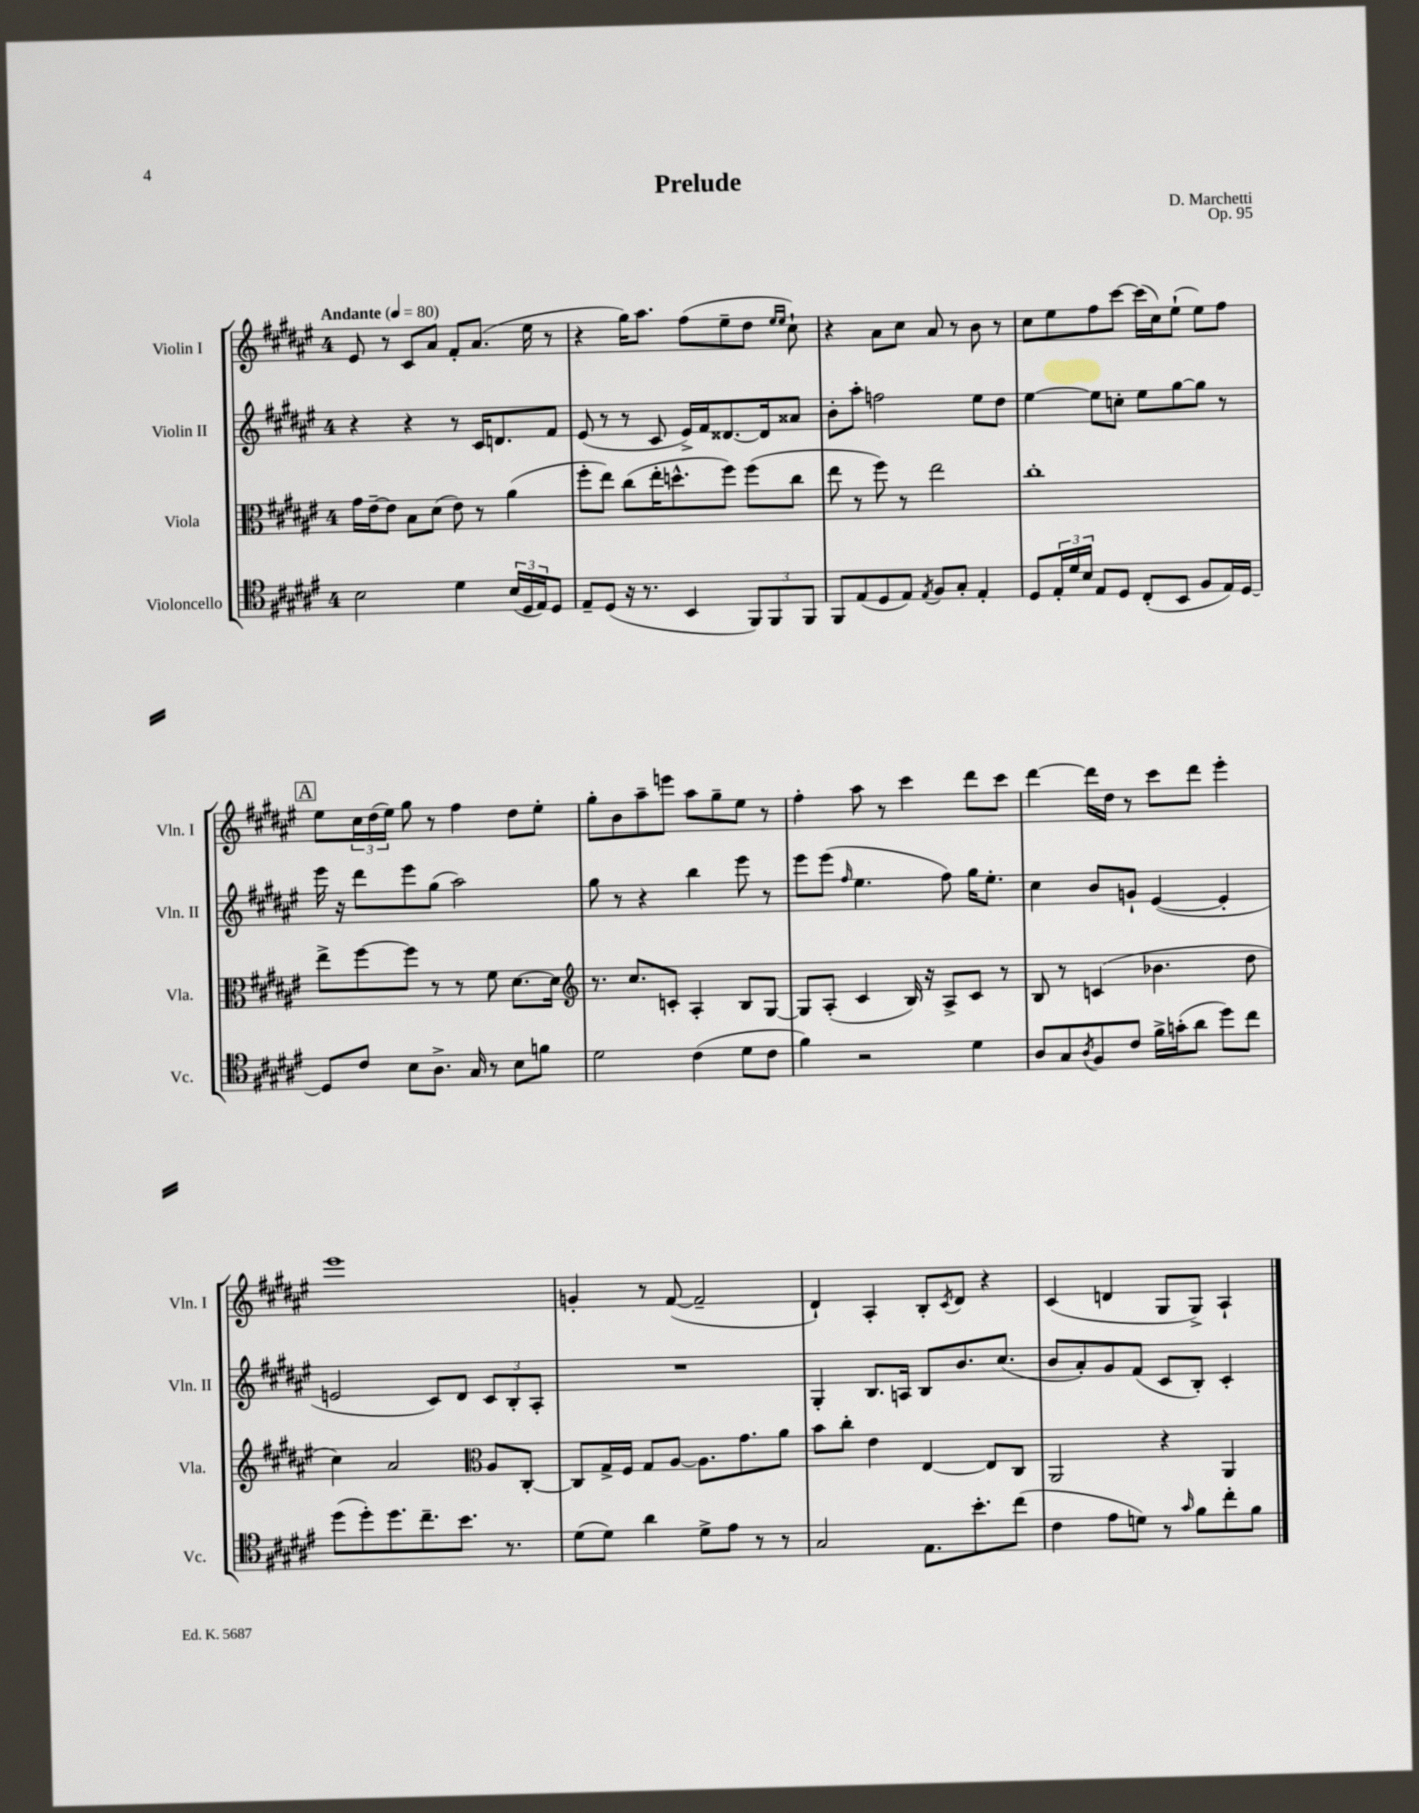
\header { title = "Prelude" composer = "D. Marchetti" opus = "Op. 95" }
<<
\new StaffGroup <<
\new Staff = "s0" \with { instrumentName = "Violin I" shortInstrumentName = "Vln. I" } {
    \clef treble \key fis \major \once \override Staff.TimeSignature.style = #'single-digit \time 4/4 \tempo "Andante" 4 = 80
    eis'8 r8 cis'8 ais'8 fis'8-. ais'8.( eis''16 r8 |
    r4 gis''16) ais''8. fis''8( eis''8-- dis''8 \grace { eis''16 eis''16 } cis''8-!) |
    r4 ais'8 cis''8 ais'8 r8 b'8 r8 |
    cis''8 eis''8 fis''8 cis'''8~ cis'''16( cis''16) eis''8-!( eis''8) fis''8 |
    \mark \markup { \box "A" } eis''8 \tuplet 3/2 { cis''16 dis''16( eis''16) } gis''8 r8 fis''4 dis''8 eis''8-. |
    gis''8-. b'8 ais''8-- e'''8 ais''8 gis''8-- eis''8 r8 |
    fis''4-. ais''8 r8 cis'''4 dis'''8 cis'''8 |
    dis'''4~ dis'''16 dis''16 r8 cis'''8 dis'''8 eis'''4-. |
    eis'''1 |
    g'4-. r8 fis'8~( fis'2-- |
    dis'4-!) ais4-. b8-. \acciaccatura { cis'8 } dis'8 r4 |
    cis'4( d'4 gis8 gis8->) ais4-! \bar "|." |
}
\new Staff = "s1" \with { instrumentName = "Violin II" shortInstrumentName = "Vln. II" } {
    \clef treble \key fis \major \once \override Staff.TimeSignature.style = #'single-digit \time 4/4
    r4 r4 r8 cis'16 d'8. fis'8 |
    eis'8( r8 r8 cis'8 eis'16->) fis'16 disis'8.~ disis'16 aisis'8 |
    b'8-. ais''8-. f''2 eis''8 dis''8 |
    eis''4~ eis''8 c''8-. eis''8 gis''8~ gis''8 r8 |
    \mark \markup { \box "A" } eis'''16 r16 dis'''8 eis'''8 gis''8( ais''2) |
    gis''8 r8 r4 b''4 eis'''8 r8 |
    eis'''8 eis'''8( \grace { fis''16 } eis''4. fis''8) gis''16 eis''8.-. |
    cis''4 b'8 g'8-! eis'4~( eis'4-. |
    e'2 cis'8) dis'8 \tuplet 3/2 { cis'8 b8-. ais8-. } |
    R1 |
    gis4-. b8. a16 b8 b'8. cis''8.( |
    b'8 ais'8-.) gis'8 fis'8( cis'8 b8-.) cis'4-. \bar "|." |
}
\new Staff = "s2" \with { instrumentName = "Viola" shortInstrumentName = "Vla." } {
    \clef alto \key fis \major \once \override Staff.TimeSignature.style = #'single-digit \time 4/4
    gis'16 eis'16~-- eis'8 b8 dis'8( eis'8) r8 ais'4( |
    fis''8-. eis''8) cis''8( eis''16-. d''8.-^ fis''8) fis''8( cis''8 |
    eis''8 r8 fis''8) r8 eis''2 |
    cis''1-. |
    \mark \markup { \box "A" } eis''8-> fis''8~ fis''8 r8 r8 fis'8 dis'8.~ dis'16 |
    \clef treble r8. cis''8. c'8-. ais4-. b8 gis8~ |
    gis8 ais8-.( cis'4 b16) r16 ais8-> cis'8 r8 |
    b8 r8 c'4( bes'4. dis''8 |
    cis''4) ais'2 \clef alto ais8 cis8~-. |
    cis8 gis16-> fis16 gis8 ais8~ ais8. gis'8. ais'8 |
    b'8 cis''8-. eis'4 eis4~ eis8 cis8 |
    ais,2 r4 ais,4 \bar "|." |
}
\new Staff = "s3" \with { instrumentName = "Violoncello" shortInstrumentName = "Vc." } {
    \clef tenor \key fis \major \once \override Staff.TimeSignature.style = #'single-digit \time 4/4
    b2 dis'4 \tuplet 3/2 { b16( dis16 eis16) } dis8 |
    eis8-- dis8( r16 r8. b,4 \tuplet 3/2 { fis,8) fis,8 fis,8 } |
    fis,8 eis8( dis8 eis8) \acciaccatura { eis8 } fis8 gis8-. eis4-. |
    dis8 \tuplet 3/2 { eis16-. dis'16 b16 } eis8 dis8 cis8-.( b,8 fis8 eis16) dis16~ |
    \mark \markup { \box "A" } dis8 cis'8 b8 ais8.-> gis16 r8 b8 f'8 |
    dis'2 cis'4( dis'8 cis'8 |
    fis'4) r2 dis'4 |
    ais8 gis8 \acciaccatura { ais8 } fis8 cis'8 fis'16-> g'16-.( ais'8 dis''8) cis''8 |
    dis''8( dis''8-.) dis''8. cis''8.-- b'8. r8. |
    dis'8( dis'8) ais'4 dis'8-> eis'8 r8 r8 |
    gis2 eis8. b'8.-. cis''8( |
    cis'4 eis'8 d'8) r8 \grace { gis'16 } fis'8 cis''8-. fis'8 \bar "|." |
}
>>
>>
\layout { \context { \Score \remove "Bar_number_engraver" } }
